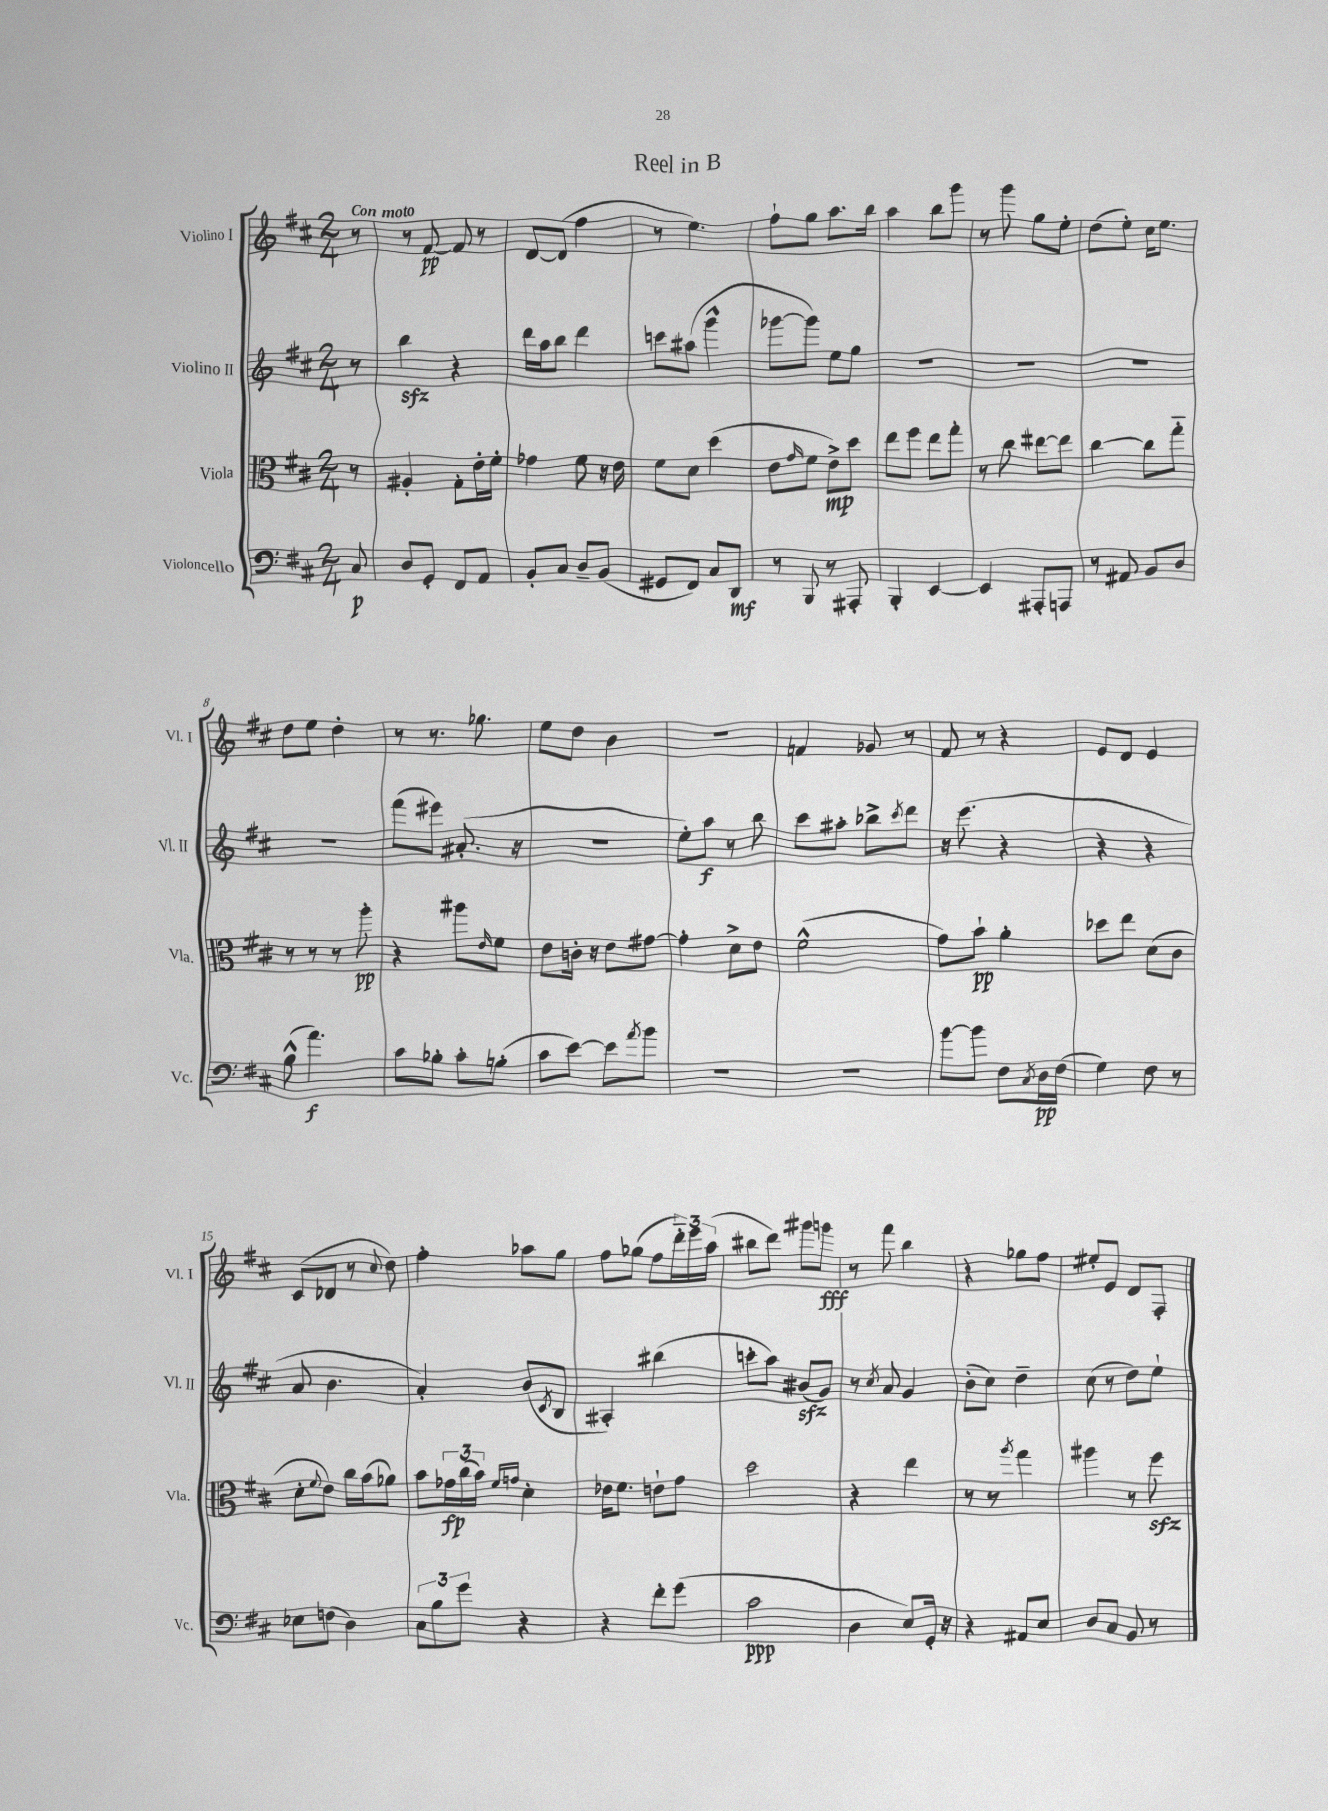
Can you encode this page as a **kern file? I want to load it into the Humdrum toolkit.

**kern	**kern	**kern	**kern
*staff4	*staff3	*staff2	*staff1
*clefF4	*clefC3	*clefG2	*clefG2
*k[f#c#]	*k[f#c#]	*k[f#c#]	*k[f#c#]
*M2/4	*M2/4	*M2/4	*M2/4
8C#	8r	8r	8r
=	=	=	=
8D	4A#'	4bb	8r
8GG'	.	.	[8f#
8FF#	8G'	4r	8f#]
8AA	16e'	.	8r
.	16f#'	.	.
=	=	=	=
8BB'	4g-	16ddd	[8d
.	.	16aa	.
8C#	.	8bb	(8d]
8D~	8f#	4ddd	4ff#
(8BB	16r	.	.
.	16e	.	.
=	=	=	=
8GG#	8f#	8ccc	8r
8FF#)	8d	(8aa#	4.ee)
8C#	(4dd	4ggg^^	.
8DD	.	.	.
=	=	=	=
8r	8e	[8ggg-	8ff#`
.	16qqg	.	.
8BBB	8f#	8ggg-])	8gg
8r	8e^)	8ee	8.aa
8AAA#'	8dd	8gg	.
.	.	.	16bb
=	=	=	=
4BBB'	8ee	2r	4aa
.	8ff#	.	.
[4EE	8ee	.	8bb
.	8gg'	.	8ggg
=	=	=	=
4EE]	8r	2r	8r
.	8cc#	.	8ggg
8AAA#'	[8ee#	.	8gg
8AAA	8ee#]	.	8ee'
=	=	=	=
8r	[4cc#	2r	(8dd
8AA#	.	.	8ee')
8BB	8cc#]	.	16cc#
.	.	.	8.ee
8D	8gg'~	.	.
=	=	=	=
(8B^^	8r	2r	8dd
4.a)	8r	.	8ee
.	8r	.	4dd'
.	8aa'	.	.
=	=	=	=
8c#	4r	(8fff#	8r
8B-'	.	8eee#)	8.r
8c#'	8aa#	(8.a#'	.
.	.	.	8.gg-
.	16qqe	.	.
(8B'	8f#	.	.
.	.	16r	.
=	=	=	=
8c#	8e	2r	8ee
[8e)	16c'	.	8dd
.	16r	.	.
8e]	8e	.	4b
8qa	.	.	.
8b	[8g#	.	.
=	=	=	=
2r	4g#']	8ee')	2r
.	.	8aa	.
.	8d^	8r	.
.	8e	8bb	.
=	=	=	=
2r	(2f#^^	8ccc#	4f
.	.	8aa#'	.
.	.	8bb-^	8g-
.	.	8qccc#	.
.	.	8ddd	8r
=	=	=	=
[8b	8g)	16r	8f#
.	.	(8.eee	.
8b]	8b`	.	8r
8F#	4a'	4r	4r
8qC#	.	.	.
16D	.	.	.
(16F#	.	.	.
=	=	=	=
4G)	8dd-	4r	8e
.	8ee	.	8d
8F#	(8d	4r	4e
8r	8c#	.	.
=	=	=	=
8E-	8d'	8a	(8c#
.	8qqf#	.	.
(8F	8e)	4.b	8d-
4D)	16cc#	.	8r
.	(16b	.	.
.	.	.	8qqcc#
.	8a-)	.	8dd)
=	=	=	=
12C#	8b	4a')	4ff#'
12B	.	.	.
.	24g-	.	.
12g	(24cc#	.	.
.	24b)	.	.
.	16qqf#	.	.
.	16qqg	.	.
4r	4d'	(8b	8aa-
.	.	8qc#	.
.	.	8B	8gg
=	=	=	=
4r	16e-	4A#')	8ff#
.	8.f#	.	.
.	.	.	(8gg-
8f#'	8e`	(4bb#	8ff#
(8g	8g	.	24ddd'~)
.	.	.	24eee
.	.	.	(24aa
=	=	=	=
2c#	2dd	8ccc'	8bb#
.	.	8aa)	8ddd)
.	.	(8b#	8ggg#
.	.	8g)	8ggg
=	=	=	=
4D	4r	8r	8r
.	.	8qcc#	.
.	.	8a	8fff#
8E)	4ee	4g	4bb
16GG'	.	.	.
16r	.	.	.
=	=	=	=
4r	8r	(8b'	4r
.	8r	8cc#)	.
.	8qaa	.	.
8AA#	4gg	4dd~	8gg-
8E	.	.	8ff#
=	=	=	=
8D	4aa#	(8cc#	8ee#'
8C#	.	8r	8e
8BB	8r	8dd)	8d
8r	8ff#	8ee`	8F#'
==	==	==	==
*-	*-	*-	*-
